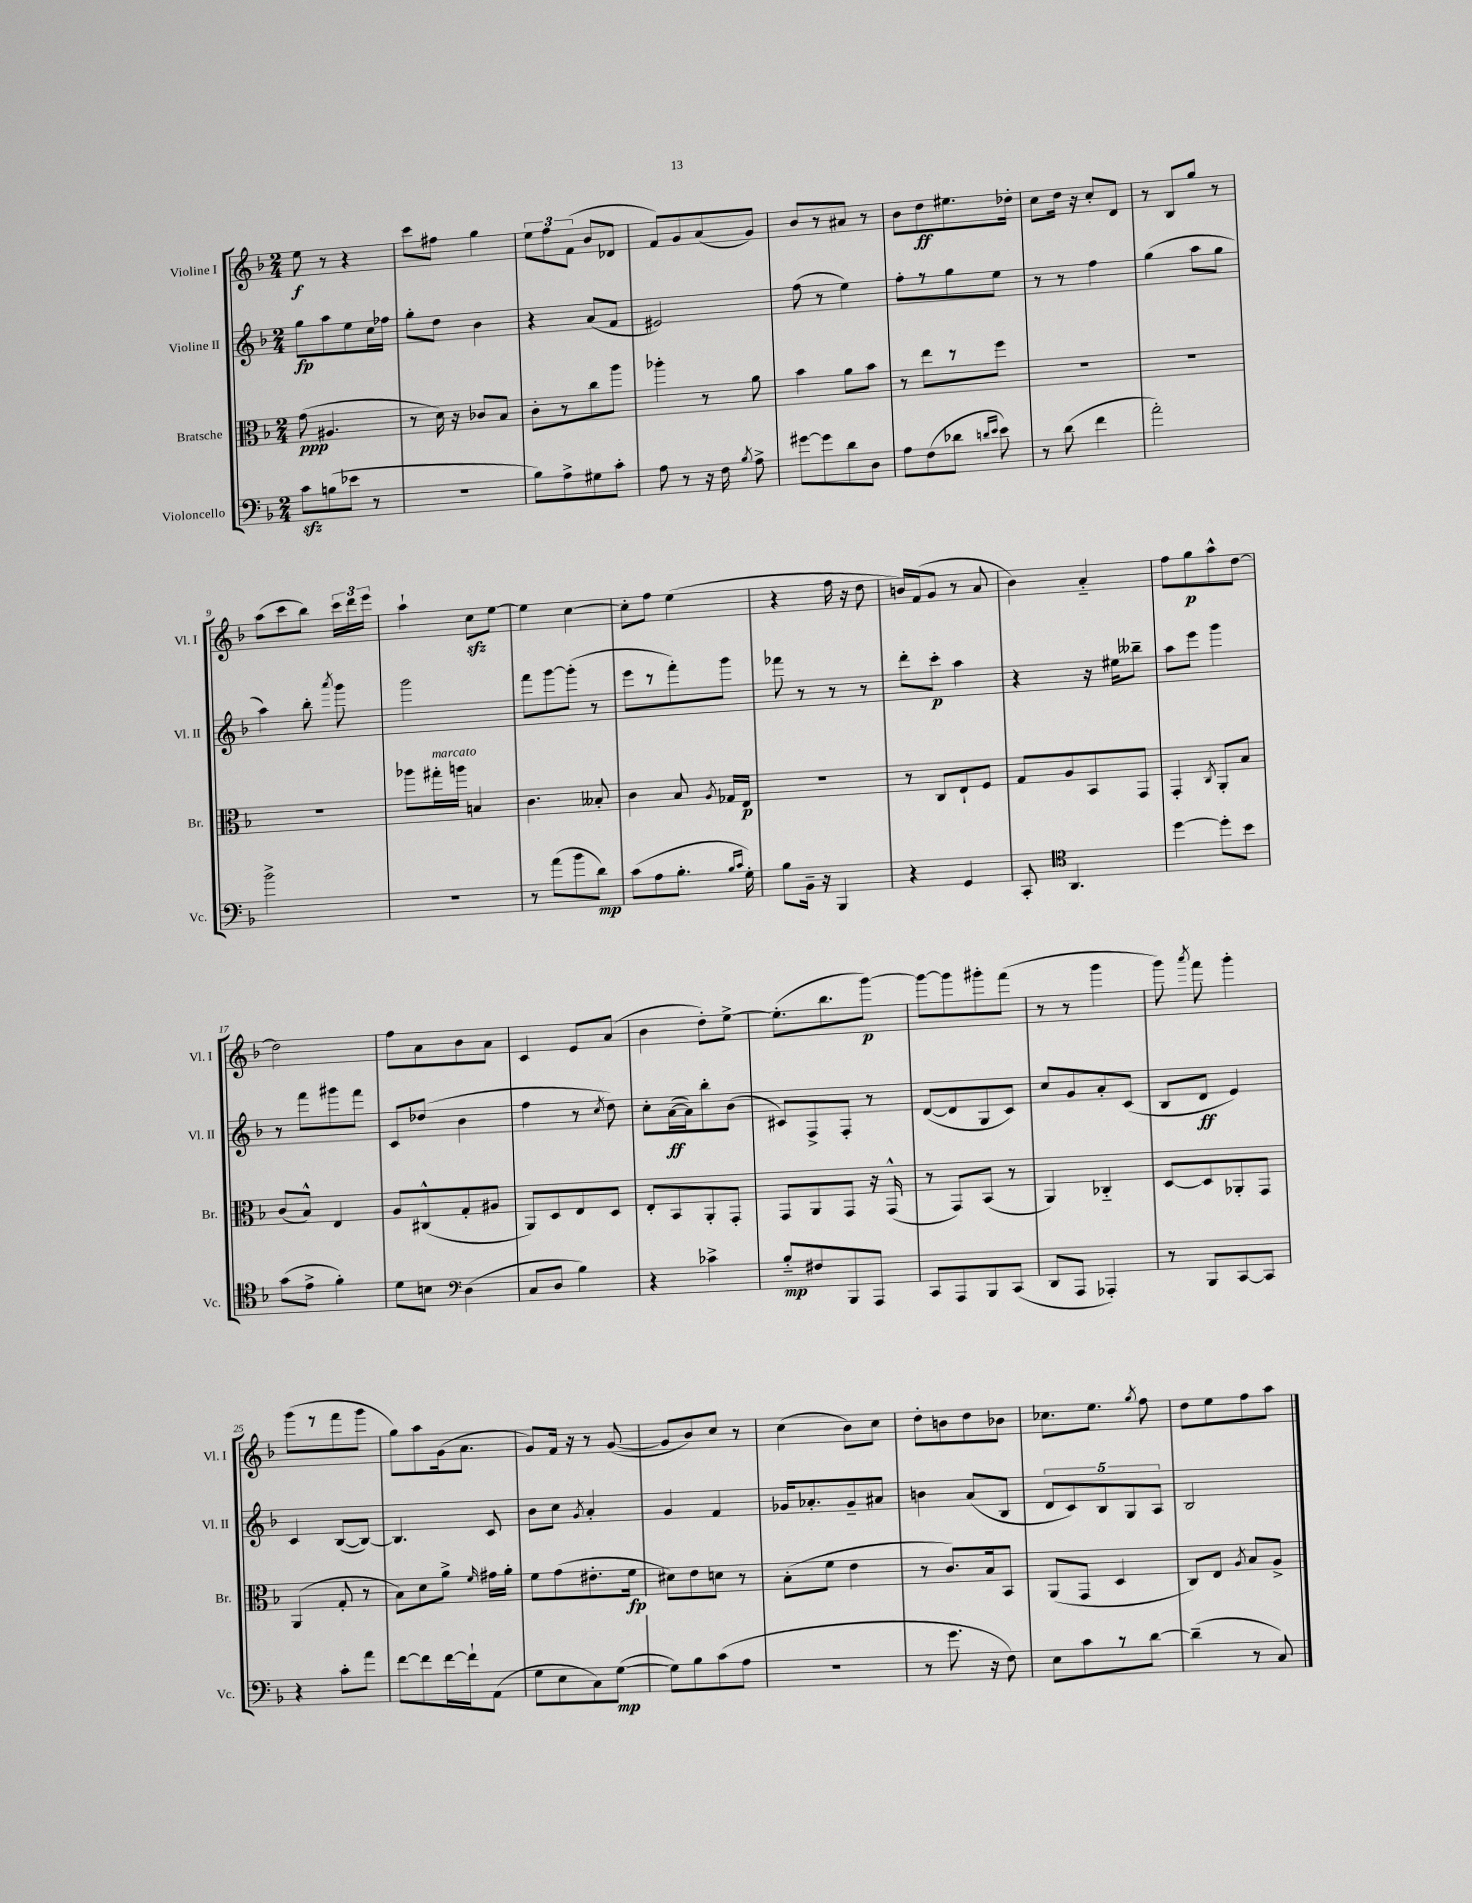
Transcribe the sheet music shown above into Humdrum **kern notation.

**kern	**dynam	**kern	**dynam	**kern	**dynam	**kern	**dynam
*part4	*part4	*part3	*part3	*part2	*part2	*part1	*part1
*staff4	*staff4	*staff3	*staff3	*staff2	*staff2	*staff1	*staff1
*I"Violoncello	*	*I"Bratsche	*	*I"Violine II	*	*I"Violine I	*
*I'Vc.	*	*I'Br.	*	*I'Vl. II	*	*I'Vl. I	*
*clefF4	*	*clefC3	*	*clefG2	*	*clefG2	*
*k[b-]	*	*k[b-]	*	*k[b-]	*	*k[b-]	*
*M2/4	*	*M2/4	*	*M2/4	*	*M2/4	*
=1	=1	=1	=1	=1	=1	=1	=1
8czz\L	.	(8g\	ppp	8gg\L	fp	8ee\	f
(8Bn\	.	4.A#X/	.	8aa\	.	8r	.
8e-X\J	.	.	.	8ee\	.	4r	.
8r	.	.	.	16cc\L	.	.	.
.	.	.	.	16ff-X\JJ	.	.	.
=2	=2	=2	=2	=2	=2	=2	=2
2r	.	8r	.	8gg'\L	.	8ccc\L	.
.	.	16d\)	.	8dd\J	.	8ff#X\J	.
.	.	16r	.	.	.	.	.
.	.	8c-X/L	.	4b-\	.	4gg\	.
.	.	8B-/J	.	.	.	.	.
=3	=3	=3	=3	=3	=3	=3	=3
8B-\L)	.	8c'\L	.	4r	.	12ee\L	.
.	.	.	.	.	.	12ff\	.
8A^\	.	8r	.	.	.	.	.
.	.	.	.	.	.	(12f\J	.
8G#X\	.	8cc\	.	(8a/L	.	8b-/L	.
8c'\J	.	8aa\J	.	8f/J	.	8d-X/J	.
=4	=4	=4	=4	=4	=4	=4	=4
8A\	.	4aa-X'\	.	2e#X/)	.	8f/L)	.
8r	.	.	.	.	.	8g/	.
16r	.	8r	.	.	.	(8a/	.
16F\	.	.	.	.	.	.	.
8qB-/	.	.	.	.	.	.	.
8A^\	.	8a\	.	.	.	8g/J)	.
=5	=5	=5	=5	=5	=5	=5	=5
[8g#X\L	.	4b-\	.	(8ff\	.	8b-/L	.
8g#\]	.	.	.	8r	.	8r	.
8d\	.	8a\L	.	4ee\)	.	8a#X/J	.
8D\J	.	8b-\J	.	.	.	8r	.
=6	=6	=6	=6	=6	=6	=6	=6
8A\L	.	8r	.	8ff'\L	.	8b-\L	.
(8F\	.	8ee\L	.	8r	.	8dd\	ff
8d-X\J	.	8r	.	8gg\	.	8.ee#X\	.
16qqdn/LL	.	.	.	.	.	.	.
16qqe/JJ	.	.	.	.	.	.	.
8e\)	.	8ff\J	.	8ee\J	.	.	.
.	.	.	.	.	.	16dd-X'\Jk	.
=7	=7	=7	=7	=7	=7	=7	=7
8r	.	2r	.	8r	.	8cc\L	.
(8d\	.	.	.	8r	.	16dd\Jk	.
.	.	.	.	.	.	16r	.
4f\	.	.	.	4ff\	.	8cc'/L	.
.	.	.	.	.	.	8d/J	.
=8	=8	=8	=8	=8	=8	=8	=8
2a'\)	.	2r	.	(4gg\	.	8r	.
.	.	.	.	.	.	8B-/L	.
.	.	.	.	8aa\L	.	8gg/J	.
.	.	.	.	8gg\J	.	8r	.
!!LO:LB:g=z
=9	=9	=9	=9	=9	=9	=9	=9
2b-^\	.	2r	.	4aa\)	.	(8aa\L	.
.	.	.	.	.	.	8ccc\	.
.	.	.	.	8bb-'\	.	8bb-\J)	.
.	.	.	.	8qaaa/	.	.	.
.	.	.	.	8ggg\	.	24ccc\LL	.
.	.	.	.	.	.	24ddd\	.
.	.	.	.	.	.	24eee\JJ	.
=10	=10	=10	=10	=10	=10	=10	=10
2r	.	8aa-X\L	.	2ggg\	.	4aa`\	.
!	!	!LO:TX:a:i:t=marcato	!	!	!	!	!
.	.	16gg#X'\L	.	.	.	.	.
.	.	16aan\JJ	.	.	.	.	.
.	.	4Bn/	.	.	.	8cczz\L	.
.	.	.	.	.	.	[8ee\J	.
=11	=11	=11	=11	=11	=11	=11	=11
8r	.	4.c\	.	8fff\L	.	4ee\]	.
(8a\L	.	.	.	[8ggg\	.	.	.
8b-\	.	.	.	(8ggg'\J]	.	[4cc\	.
8d\J)	mp	8B--X'/	.	8r	.	.	.
=12	=12	=12	=12	=12	=12	=12	=12
(8c\L	.	4c\	.	8eee\L	.	8cc'\L]	.
8A\	.	.	.	8r	.	8ff\J	.
8.B-'\J	.	8B-/	.	8fff'\)	.	(4ee\	.
.	.	8qA/	.	.	.	.	.
.	.	16G-X/LL	.	8ggg\J	.	.	.
16qqB-/LL	.	.	.	.	.	.	.
16qqc/JJ	.	.	.	.	.	.	.
16G'\)	.	16E/JJ	p	.	.	.	.
=13	=13	=13	=13	=13	=13	=13	=13
8B-\L	.	2r	.	8fff-X\	.	4r	.
16BB-~\Jk	.	.	.	8r	.	.	.
16r	.	.	.	.	.	.	.
4BBB-/	.	.	.	8r	.	16ff\	.
.	.	.	.	.	.	16r	.
.	.	.	.	8r	.	8dd\	.
=14	=14	=14	=14	=14	=14	=14	=14
4r	.	8r	.	8ddd'\L	.	16bn/LL)	.
.	.	.	.	.	.	(16f/J	.
.	.	8C/L	.	8ccc'\J	p	8g/J	.
4GG/	.	8E`/	.	4aa\	.	8r	.
.	.	8F/J	.	.	.	8a/	.
=15	=15	=15	=15	=15	=15	=15	=15
8CC'/	.	8G/L	.	4r	.	4b-\)	.
*clefC4	*	*	*	*	*	*	*
4.AA/	.	8A/	.	.	.	.	.
.	.	8BB-/	.	16r	.	4a/	.
.	.	.	.	16ee#X\KL	.	.	.
.	.	8GG/J	.	8bb--X~\J	.	.	.
=16	=16	=16	=16	=16	=16	=16	=16
[4dd\	.	4GG'/	.	8aa\L	.	8ff\L	.
.	.	.	.	8eee\J	.	8gg\	p
.	.	8qC/	.	.	.	.	.
8dd'\L]	.	8AA'/L	.	4ggg\	.	8aa^^\	.
8b-\J	.	8B-/J	.	.	.	[8dd\J	.
!!LO:LB:g=z
=17	=17	=17	=17	=17	=17	=17	=17
(8g\L	.	(8c/L	.	8r	.	2dd\]	.
8e^\J	.	8B-^^/J)	.	8fff\L	.	.	.
4f'\)	.	4E/	.	8ggg#X\	.	.	.
.	.	.	.	8fff\J	.	.	.
=18	=18	=18	=18	=18	=18	=18	=18
8d\L	.	8A/L	.	8c/L	.	8ff\L	.
8Bn\J	.	(8C#X^^/	.	(8dd-X/J	.	8a\	.
*clefF4	*	*	*	*	*	*	*
(4D\	.	8G'/	.	4b-\	.	8b-\	.
.	.	8A#X/J	.	.	.	8a\J	.
=19	=19	=19	=19	=19	=19	=19	=19
8C/L	.	8AA/L)	.	4ff\	.	4c/	.
8D/J	.	8D/	.	.	.	.	.
4B-\)	.	8E/	.	8r	.	8e/L	.
.	.	.	.	8qcc/	.	.	.
.	.	8D/J	.	8dd\)	.	(8a/J	.
=20	=20	=20	=20	=20	=20	=20	=20
4r	.	8E'/L	.	8cc'\L	.	4b-\	.
.	.	8BB-/	.	([16a\L	ff	.	.
.	.	.	.	16a\J])	.	.	.
4c-X^\	.	8AA'/	.	8bb-'\	.	8dd'\L)	.
.	.	8GG'/J	.	(8b-\J	.	[8ee^\J	.
=21	=21	=21	=21	=21	=21	=21	=21
8B-/L	mp	8GG/L	.	8c#X/L)	.	(8.ee'\L]	.
8F#X/	.	8AA/	.	8F^/	.	.	.
.	.	.	.	.	.	8.bb-\	.
8BBB-/	.	8GG/J	.	8F'/J	.	.	.
8AAA/J	.	16r	.	8r	.	[8ggg\J)	p
.	.	(16GG^^/	.	.	.	.	.
=22	=22	=22	=22	=22	=22	=22	=22
8CC/L	.	8r	.	([8d/L	.	8ggg\L_	.
8AAA/	.	8GG/L)	.	8d/]	.	8ggg\]	.
8BBB-/	.	(8BB-/J	.	8G/	.	8ggg#X'\	.
(8CC/J	.	8r	.	8c/J)	.	(8fff\J	.
=23	=23	=23	=23	=23	=23	=23	=23
8DD/L	.	4AA/)	.	8cc/L	.	8r	.
8AAA/J	.	.	.	8g/	.	8r	.
4AAA-X'/)	.	4C-X/	.	8a'/	.	4ggg\	.
.	.	.	.	(8c/J	.	.	.
=24	=24	=24	=24	=24	=24	=24	=24
8r	.	[8D/L	.	8B-/L	.	8ggg\)	.
.	.	.	.	.	.	8qaaa/	.
8BBB-/L	.	8D/]	.	8d/J	ff	8fff\	.
[8CC/	.	8AA-X'/	.	4e/)	.	4ggg'\	.
8CC/J]	.	8GG/J	.	.	.	.	.
!!LO:LB:g=z
=25	=25	=25	=25	=25	=25	=25	=25
4r	.	(4AA/	.	4c/	.	(8ggg\L	.
.	.	.	.	.	.	8r	.
8c'\L	.	8G'/	.	([8B-/L	.	8fff\	.
8a\J	.	8r	.	8B-/J_)	.	8ggg\J	.
=26	=26	=26	=26	=26	=26	=26	=26
[8f\L	.	8B-\L)	.	4.B-/]	.	8gg\L)	.
8f\]	.	8d\	.	.	.	8aa\	.
[16f\L	.	8a^\J	.	.	.	(16g\k	.
16f`\J]	.	.	.	.	.	8.a\J	.
.	.	16qqf/	.	.	.	.	.
(8AA\J	.	16g#X\LL	.	8c/	.	.	.
.	.	16a'\JJ	.	.	.	.	.
=27	=27	=27	=27	=27	=27	=27	=27
8G\L	.	8f\L	.	8b-\L	.	8g/L)	.
8E\	.	(8g\	.	8cc\J	.	16f/Jk	.
.	.	.	.	.	.	16r	.
.	.	.	.	8qg/	.	.	.
8C\)	.	8.e#X'\	.	4a'/	.	8r	.
([8G\J	mp	.	.	.	.	([8g/	.
.	.	16f\Jk	fp	.	.	.	.
=28	=28	=28	=28	=28	=28	=28	=28
8G\L])	.	8d#X\L)	.	4g/	.	8g/L]	.
8B-\	.	8e\	.	.	.	8b-/)	.
(8c\	.	8dn\J	.	4f/	.	8cc/J	.
8A\J	.	8r	.	.	.	8r	.
=29	=29	=29	=29	=29	=29	=29	=29
2r	.	(8B-'\L	.	16g-X/KL	.	(4cc\	.
.	.	.	.	8.a-X'/	.	.	.
.	.	8f\J	.	.	.	.	.
.	.	4e\	.	8g-~/	.	8b-\L)	.
.	.	.	.	8a#X/J	.	8cc\J	.
=30	=30	=30	=30	=30	=30	=30	=30
8r	.	8r	.	4bn\	.	8dd'\L	.
8.g\	.	8.c/L)	.	.	.	8bn\	.
.	.	.	.	(8a/L	.	8dd\	.
16r	.	16B-/k	.	.	.	.	.
8F\)	.	8BB-/J	.	8B-/J	.	8b-X\J	.
=31	=31	=31	=31	=31	=31	=31	=31
8E\L	.	(8AA/L	.	10d/L	.	8.cc-X\L	.
.	.	.	.	10c/)	.	.	.
8c\	.	8GG/J	.	.	.	.	.
.	.	.	.	.	.	8.ee\J	.
.	.	.	.	10B-/	.	.	.
8r	.	4D/	.	.	.	.	.
.	.	.	.	10G/	.	.	.
.	.	.	.	.	.	8qgg/	.
[8d\J	.	.	.	.	.	8ff\	.
.	.	.	.	10A/J	.	.	.
=32	=32	=32	=32	=32	=32	=32	=32
(4d~\]	.	8C/L)	.	2B-/	.	8dd\L	.
.	.	8E/J	.	.	.	8ee\	.
.	.	8qA/	.	.	.	.	.
8r	.	8B-/L	.	.	.	8ff\	.
8C/)	.	8A^/J	.	.	.	8aa\J	.
==	==	==	==	==	==	==	==
*-	*-	*-	*-	*-	*-	*-	*-
